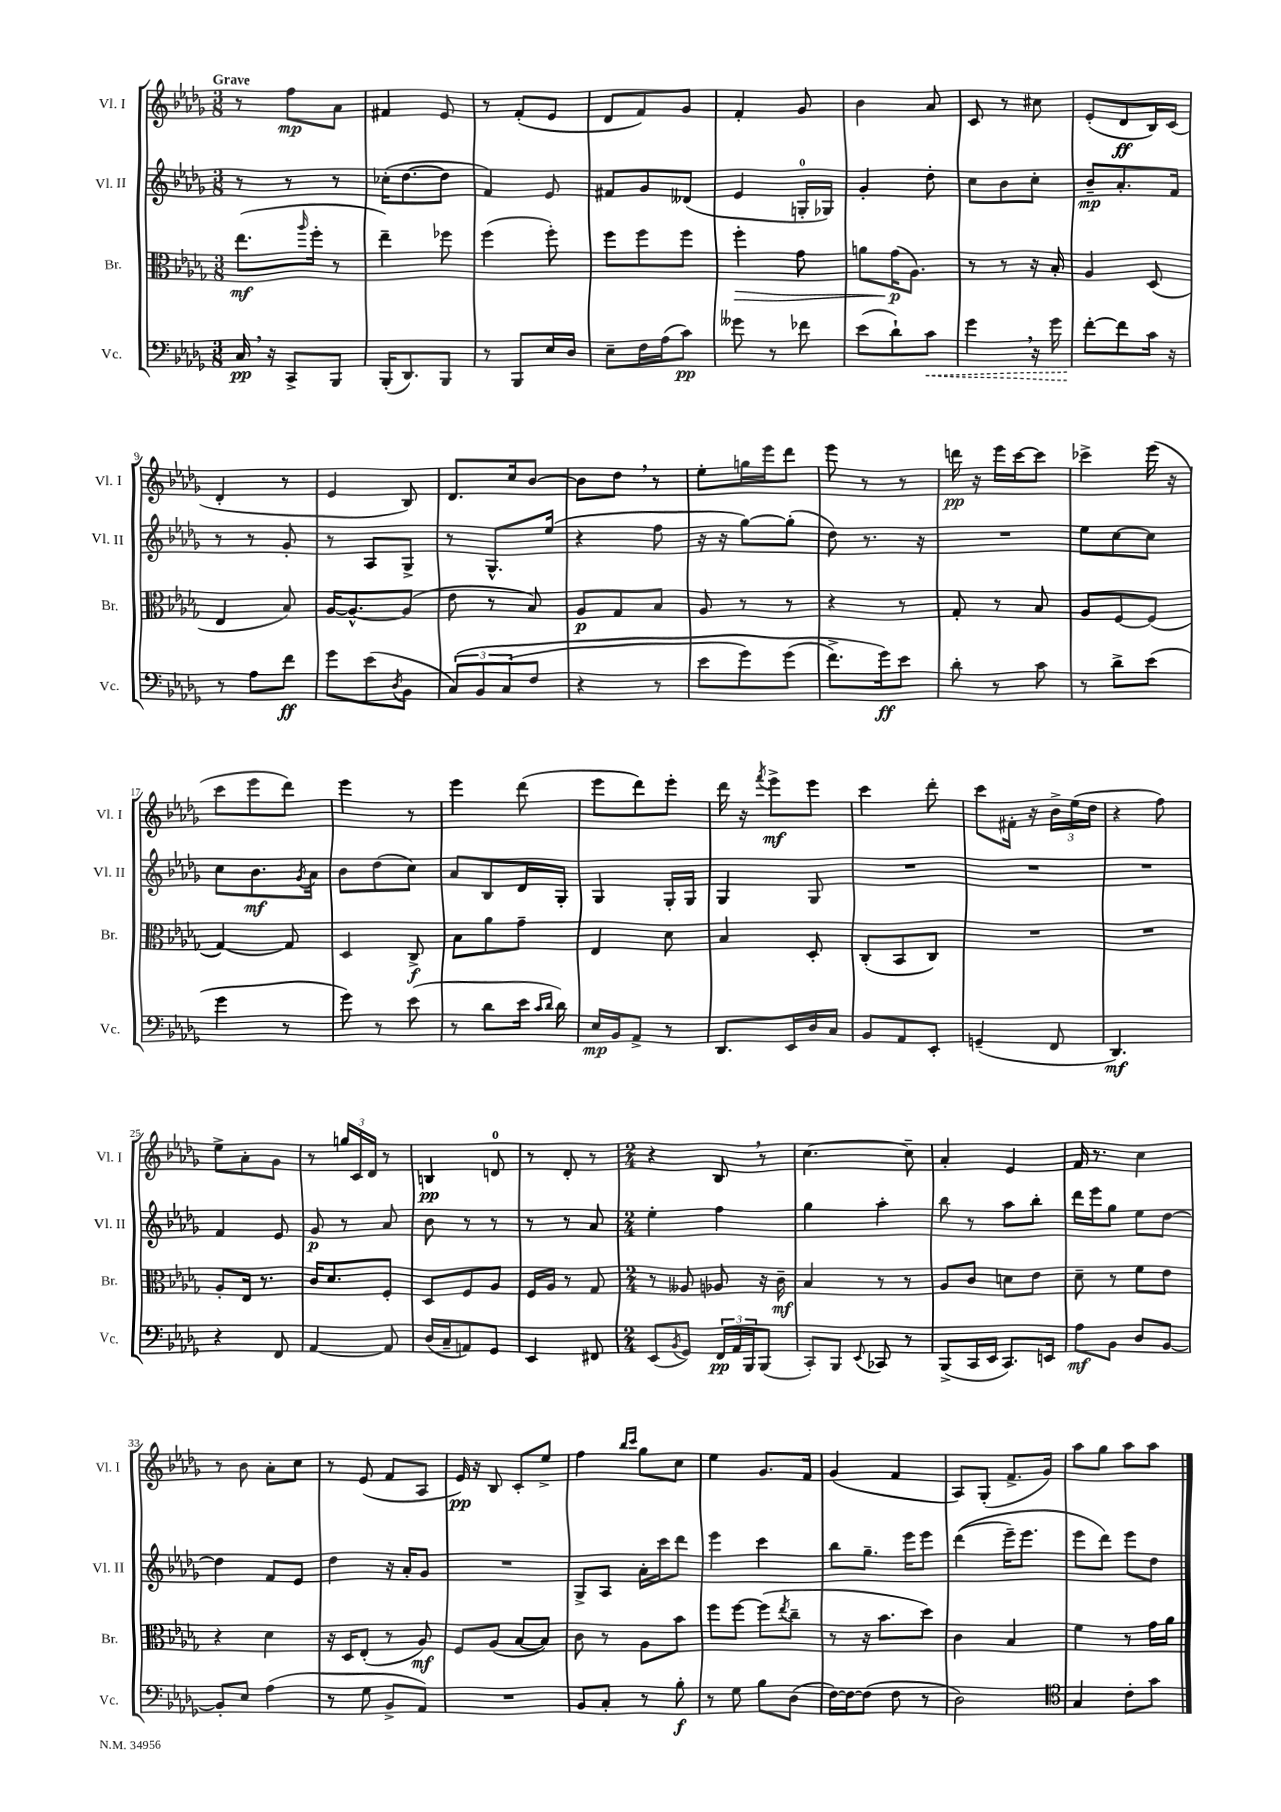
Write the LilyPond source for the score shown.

<<
\new StaffGroup <<
\new Staff = "s0" \with { instrumentName = "Vl. I" shortInstrumentName = "Vl. I" } {
    \clef treble \key des \major \numericTimeSignature \time 3/8 \tempo "Grave"
    r8 f''8\mp aes'8 |
    fis'4 ees'8 |
    r8 f'8-.( ees'8 |
    des'8 f'8) ges'8 |
    f'4-. ges'8 |
    bes'4 aes'8 |
    c'8 r8 cis''8 |
    ees'8-.( des'8\ff bes16) c'16( |
    des'4-. r8 |
    ees'4 bes8) |
    des'8. c''16 bes'8~ |
    bes'8 des''8 \breathe r8 |
    ees''8-. g''16 ees'''16 des'''8 |
    ees'''8 r8 r8 |
    d'''16\pp r16 ees'''16 c'''16~ c'''8 |
    ces'''4-> ees'''16( r16 |
    c'''8 ees'''8 des'''8) |
    ees'''4 r8 |
    ees'''4 des'''8( |
    ees'''8 des'''8) ees'''8-. |
    des'''16 r16 \acciaccatura { f'''8 } ees'''8->\mf ees'''8 |
    c'''4 des'''8-. |
    c'''8 fis'16-. r16 \tuplet 3/2 { bes'16-> ees''16( des''16 } |
    r4 f''8) |
    ees''8-> aes'8-. ges'8 |
    r8 \tuplet 3/2 { g''16 c'16 des'16 } r8 |
    b4\pp d'8-0 |
    r8 des'8-. r8 |
    \numericTimeSignature \time 2/4 r4 bes8 \breathe r8 |
    c''4.~ c''8-- |
    aes'4-. ees'4 |
    f'16 r8. c''4 |
    r8 bes'8 aes'8-. c''8 |
    r8 ees'8( f'8 aes8 |
    ees'16\pp) r16 bes8 c'8-. ees''8-> |
    f''4 \grace { bes''16 c'''16 } ges''8 c''8 |
    ees''4 ges'8. f'16 |
    ges'4( f'4 |
    aes8) ges8-.( f'8.-> ges'16) |
    aes''8 ges''8 aes''8 aes''8 \bar "|." |
}
\new Staff = "s1" \with { instrumentName = "Vl. II" shortInstrumentName = "Vl. II" } {
    \clef treble \key des \major \numericTimeSignature \time 3/8
    r8 r8 r8 |
    ces''16-.( des''8.~ des''8 |
    f'4) ees'8 |
    fis'8 ges'8 deses'8( |
    ees'4 g16-0-. ges16) |
    ges'4-. des''8-. |
    c''8 bes'8 c''8-. |
    bes'8--\mp aes'8.-. f'16 |
    r8 r8 ges'8-. |
    r8 aes8 ges8-> |
    r8 ges8.-^ ees''16( |
    r4 f''8 |
    r16 r16 ges''8~) ges''8-.( |
    des''8) r8. r16 |
    R4. |
    ees''8 c''8~ c''8 |
    c''8 bes'8.\mf \acciaccatura { ges'8 } aes'16 |
    bes'8 des''8( c''8) |
    aes'8 bes8 des'16 ges16-. |
    ges4 ges16-. ges16 |
    ges4 ges8 |
    R4. |
    R4. |
    R4. |
    f'4 ees'8 |
    ges'8\p r8 aes'8 |
    bes'8 r8 r8 |
    r8 r8 aes'8 |
    \numericTimeSignature \time 2/4 ees''4-. f''4 |
    ges''4 aes''4-. |
    bes''8 r8 aes''8 bes''8-. |
    des'''16 ees'''16 ges''8 ees''8 des''8~ |
    des''4 f'8 ees'8 |
    des''4 r16 aes'16-. ges'8 |
    R2 |
    ges8-> aes8 aes'16-. c'''16 des'''8 |
    ees'''4 c'''4 |
    bes''8 ges''8.-- ees'''16 ees'''8 |
    des'''4(\( ees'''16--) ees'''8. |
    ees'''8 des'''8\) ees'''8 des''8 \bar "|." |
}
\new Staff = "s2" \with { instrumentName = "Br." shortInstrumentName = "Br." } {
    \clef alto \key des \major \numericTimeSignature \time 3/8
    ees''8.\mf( \grace { aes''16 } f''16-. r8 |
    ees''4--) fes''8 |
    f''4( f''8-.) |
    f''8 f''8 f''8 |
    f''4-.\> ges'8 |
    a'8 ges'16\p\!( aes8.) |
    r8 r8 r16 bes16-. |
    aes4 des8( |
    ees4 bes8) |
    aes16~ aes8.~-^ aes8( |
    ees'8 r8 bes8) |
    aes8\p ges8 bes8 |
    aes8 r8 r8 |
    r4 r8 |
    ges8-. r8 bes8 |
    aes8 f8~ f8( |
    ges4~) ges8 |
    des4 c8->\f |
    bes8 aes'8 ges'8-- |
    ees4 des'8 |
    bes4 des8-. |
    c8-.( bes,8 c8) |
    R4. |
    R4. |
    aes8-. ees16 r8. |
    c'16 des'8. f8-. |
    des8 f8 aes8 |
    f16 aes16 r8 ges8 |
    \numericTimeSignature \time 2/4 r8 aeses8 aes8 r16 c'16--\mf |
    bes4 r8 r8 |
    aes8 c'8 d'8 ees'8 |
    des'8-- r8 f'8 ees'8 |
    r4 des'4 |
    r16 des16 ees8-.( r8 aes8\mf) |
    f8 aes8( bes8~ bes8) |
    c'8 r8 aes8 bes'8 |
    f''8 f''8~ f''8( \acciaccatura { ees''8 } c''8-- |
    r8 r16 bes'8. des''8) |
    c'4 bes4 |
    f'4 r8 ges'16 aes'16 \bar "|." |
}
\new Staff = "s3" \with { instrumentName = "Vc." shortInstrumentName = "Vc." } {
    \clef bass \key des \major \numericTimeSignature \time 3/8
    c16\pp \breathe r16 c,8-> bes,,8 |
    bes,,16-.( des,8.) bes,,8 |
    r8 bes,,8 ees16 des16 |
    ees8-- f16 aes16( c'8\pp) |
    geses'8 r8 fes'8 |
    ees'8( des'8-!) \once \override Hairpin.style = #'dashed-line c'8\< |
    ges'4 \breathe r16 ges'16 |
    f'8~-.\! f'8 c'16 r16 |
    r8 aes8 f'8\ff |
    ges'8 ees'8( \acciaccatura { des8 } bes,8 |
    \tuplet 3/2 { c8)\( bes,8 c8( } f8 |
    r4 r8 |
    ees'8 ges'8) ges'8( |
    f'8.->) ges'16\ff\) ees'8 |
    des'8-. r8 c'8 |
    r8 des'8-> ees'8( |
    ges'4 r8 |
    ges'8) r8 ees'8( |
    r8 des'8 ees'16 \grace { c'16 des'16 } des'16) |
    ees16\mp bes,16 aes,8-> r8 |
    des,8. ees,16 des16 c16 |
    bes,8 aes,8 ees,8-. |
    g,4--( f,8 |
    des,4.\mf) |
    r4 f,8 |
    aes,4~ aes,8 |
    des16( c16-- a,8) ges,8 |
    ees,4 fis,8 |
    \numericTimeSignature \time 2/4 ees,8( \acciaccatura { bes,8 } ges,8) \tuplet 3/2 { f,16\pp aes,16 bes,,16 } bes,,8( |
    c,8-.) bes,,8 \appoggiatura { ees,8 } ces,8 r8 |
    bes,,8->( c,16 ees,16 c,8.) e,16 |
    aes8\mf bes,8 des8 bes,8~ |
    bes,8-. ees8 aes4( |
    r8 ges8 bes,8-> aes,8) |
    R2 |
    bes,8 c8-. r8 bes8-.\f |
    r8 ges8 bes8 des8( |
    f16~) f16~ f8( f8 r8 |
    des2) |
    \clef tenor ges4 c'8-. ges'8 \bar "|." |
}
>>
>>
